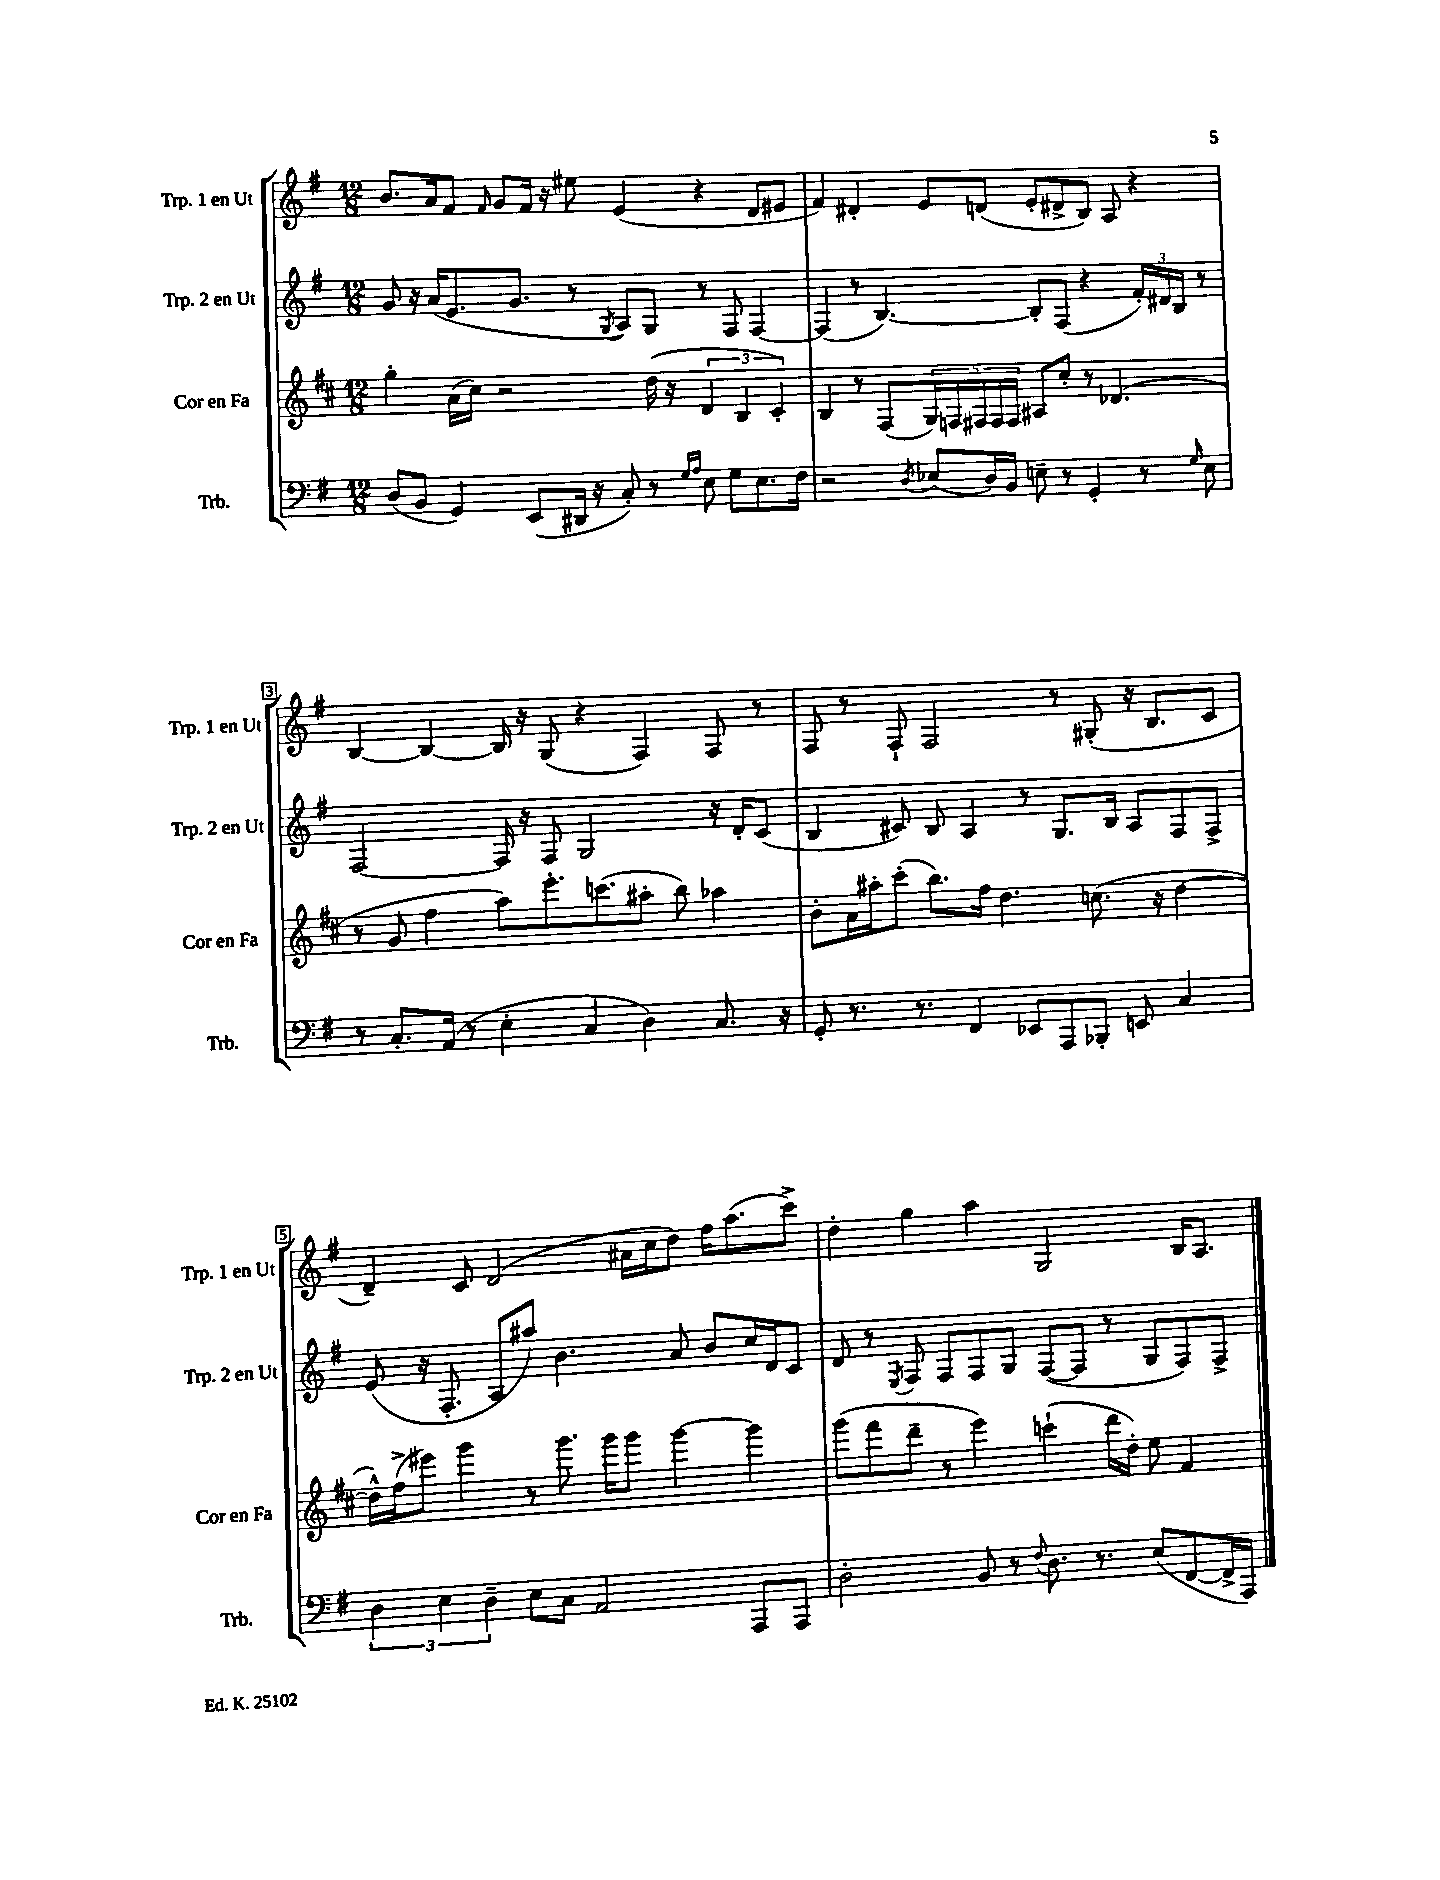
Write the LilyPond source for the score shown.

<<
\new StaffGroup <<
\new Staff = "s0" \with { instrumentName = "Trp. 1 en Ut" shortInstrumentName = "Trp. 1 en Ut" } {
    \clef treble \key g \major \numericTimeSignature \time 12/8
    b'8. a'16 fis'8 \grace { fis'16 } g'8 fis'16 r16 eis''8 e'4( r4 d'8 eis'8 |
    fis'4) dis'4-. e'8 d'8( e'8-. dis'8-> b8) a8 r4 |
    b4~ b4~ b16 r16 g8( r4 fis4) fis8 r8 |
    fis8 r8 fis8-! fis2 r8 gis8-.( r16 b8. c'8 |
    d'4--) c'8 d'2( ais'16 c''16 d''8) fis''16 a''8.( c'''8->) |
    d''4-. g''4 a''4 g2 b16 a8. \bar "|." |
}
\new Staff = "s1" \with { instrumentName = "Trp. 2 en Ut" shortInstrumentName = "Trp. 2 en Ut" } {
    \clef treble \key g \major \numericTimeSignature \time 12/8
    g'8 r16 a'16( e'8. g'8. r8 \acciaccatura { g8 } a8) g8 r8 fis8 fis4~ |
    fis4( r8 b4.~) b8-. fis8( r4 \tuplet 3/2 { fis'16-.) dis'16 b16 } r8 |
    fis2~ fis16 r16 fis8 g2 r16 d'16-. c'8( |
    b4 cis'8) b8 a4 r8 g8. b16 a8 fis8 fis8-> |
    e'8( r16 fis8.-. a8 ais''8) b'4. a'8 b'8 c''16 d'16 c'8 |
    d'8 r8 \acciaccatura { e8 } fis8 fis8 fis8 g8 fis8~( fis8 r8 g8 fis8) fis8-> \bar "|." |
}
\new Staff = "s2" \with { instrumentName = "Cor en Fa" shortInstrumentName = "Cor en Fa" } {
    \clef treble \key d \major \numericTimeSignature \time 12/8
    g''4-. a'16( cis''16) r2 d''16( r16 \tuplet 3/2 { d'4 b4 cis'4-.) } |
    b4 r8 fis8( \tuplet 5/4 { g16) f16 fis16 fis16 fis16 } ais8 cis''8-. r8 des'4.( |
    r8 g'8 fis''4 a''8) e'''8.-. c'''8.( ais''8-. b''8) aes''4 |
    b'8-. a'16 ais''16-. cis'''8-.( b''8.) fis''16 d''4. c''8.( r16 d''4~ |
    d''16-^) fis''16->( eis'''8) g'''4 r8 g'''8. g'''16 g'''8 g'''4~ g'''4 |
    g'''8( fis'''8 d'''8-- r8 e'''4) c'''4-!( d'''16 d''16-.) e''8 fis'4 \bar "|." |
}
\new Staff = "s3" \with { instrumentName = "Trb." shortInstrumentName = "Trb." } {
    \clef bass \key g \major \numericTimeSignature \time 12/8
    d8( b,8 g,4) e,8( dis,16 r16 c8-.) r8 \grace { g16 a16 } e8 g8 e8. fis16 |
    r2 \acciaccatura { d8 } ees8( d16) b,16 e8-- r8 g,4-. r8 \grace { g16 } e8 |
    r8 c8.-. a,16( r8 e4-. c4 d4) c8. r16 |
    g,8-. r8. r8. fis,4 ees,8 a,,8 bes,,8-. e,8 c4 |
    \tuplet 3/2 { d4 e4 d4-- } e8 c8 a,2 a,,8 a,,8 |
    d2-. b,8 r8 \appoggiatura { fis8 } d8. r8. e8( fis,8~ fis,16-> a,,16) \bar "|." |
}
>>
>>
\layout { \context { \Score \override BarNumber.stencil = #(make-stencil-boxer 0.1 0.3 ly:text-interface::print) } }
